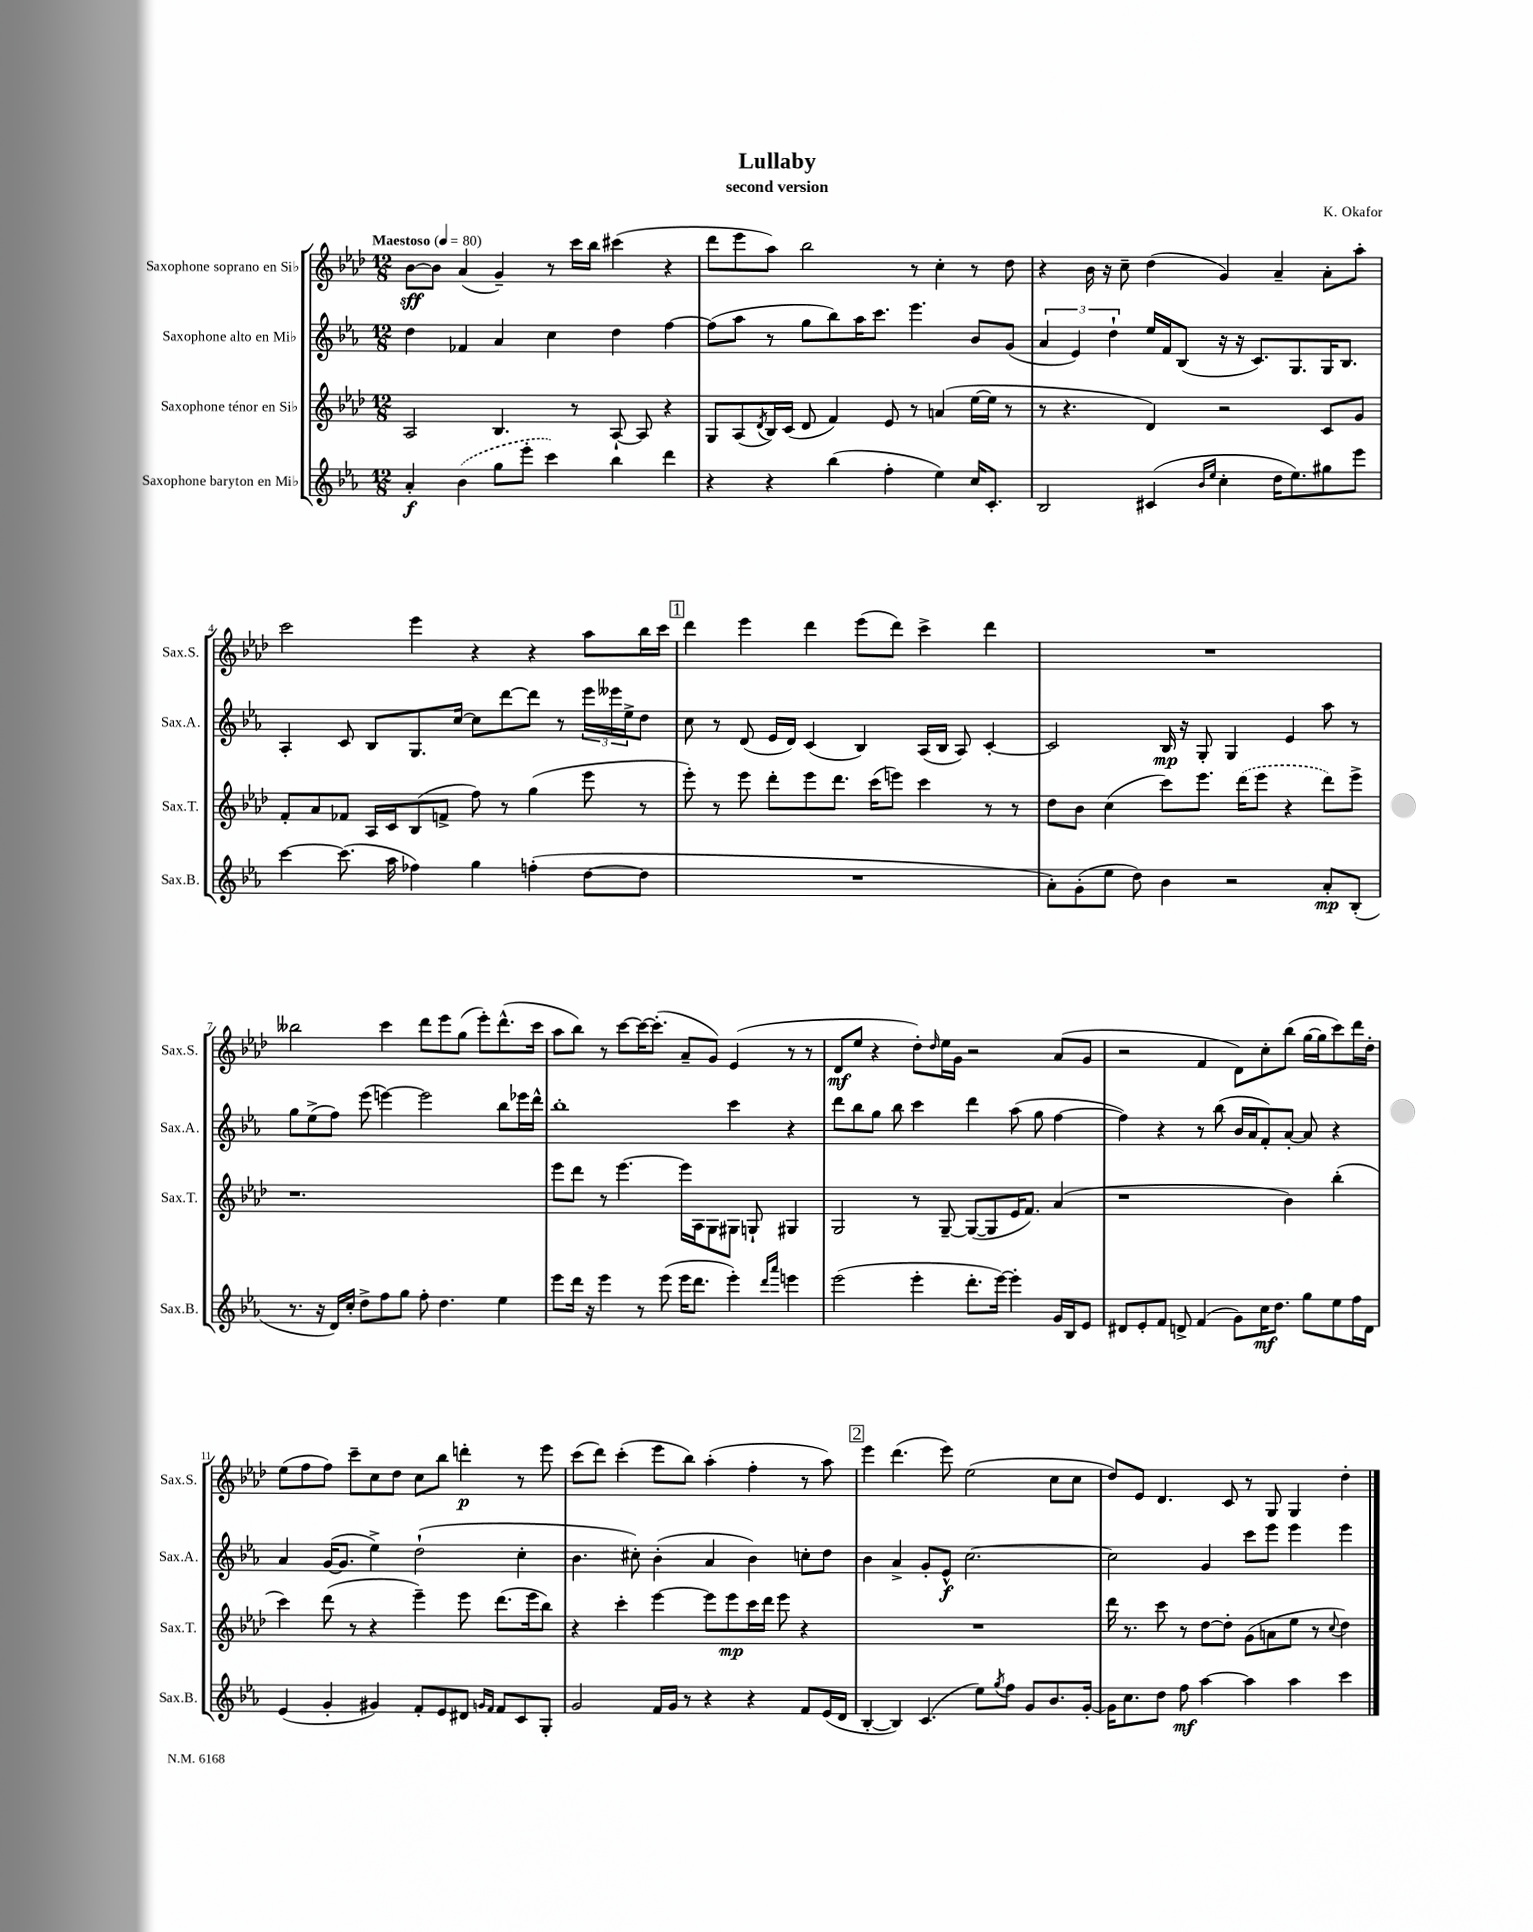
\header { title = "Lullaby" composer = "K. Okafor" subtitle = "second version" }
<<
\new StaffGroup <<
\new Staff = "s0" \with { instrumentName = "Saxophone soprano en Sib" shortInstrumentName = "Sax.S." } {
    \clef treble \key aes \major \numericTimeSignature \time 12/8 \tempo "Maestoso" 4 = 80
    bes'8~\sff bes'8 aes'4( g'4--) r8 c'''16 bes''16 cis'''4( r4 |
    des'''8 ees'''8 aes''8) bes''2 r8 c''4-. r8 des''8 |
    r4 bes'16 r16 c''8-- des''4( g'4) aes'4-- aes'8-. aes''8-. |
    c'''2 ees'''4 r4 r4 aes''8 bes''16 c'''16 |
    \mark \markup { \box "1" } des'''4 ees'''4 des'''4 ees'''8( des'''8) c'''4-> des'''4 |
    R1. |
    beses''2 c'''4 des'''8 ees'''8 g''8( ees'''8-.) des'''8.-^( c'''16 |
    aes''8 bes''8) r8 c'''8~ c'''16~ c'''8.-.( aes'8-- g'8) ees'4( r8 r8 |
    des'8\mf ees''8 r4 des''8-.) \grace { des''16 } ees''16 g'16 r2 aes'8( g'8 |
    r2 f'4 des'8) c''8-. bes''8( g''16~ g''16 c'''8) des'''16 des''16-. |
    ees''8( f''8 f''8) c'''8-- c''8 des''8 c''8 bes''8 d'''4-.\p r8 ees'''8 |
    c'''8( des'''8) c'''4-.( ees'''8 bes''8) aes''4-.( f''4-. r8 aes''8) |
    \mark \markup { \box "2" } ees'''4 des'''4.( ees'''8) ees''2( c''8 c''8 |
    des''8) ees'8 des'4. c'8 r8 g8 g4 des''4-. \bar "|." |
}
\new Staff = "s1" \with { instrumentName = "Saxophone alto en Mib" shortInstrumentName = "Sax.A." } {
    \clef treble \key ees \major \numericTimeSignature \time 12/8
    d''4 fes'4 aes'4 c''4 d''4 f''4~ |
    f''8( aes''8 r8 g''8 bes''8) aes''16 c'''8. ees'''4. bes'8 g'8( |
    \tuplet 3/2 { aes'4 ees'4) d''4-! } ees''16 f'16 bes8( r16 r16 c'8.) g8. g16 bes8. |
    aes4-. c'8 bes8 g8. c''16~ c''8 d'''8~ d'''8 r8 \tuplet 3/2 { ees'''16 eeses'''16 ees''16-> } d''8 |
    \mark \markup { \box "1" } c''8 r8 d'8( ees'16 d'16) c'4( bes4) aes16( bes16 aes8) c'4~-. |
    c'2 bes16\mp r16 g8-. g4 ees'4 aes''8 r8 |
    g''8 ees''8->( f''8) ees'''8( e'''4~) e'''2 bes''8 ees'''16 d'''16-^ |
    bes''1-. c'''4 r4 |
    d'''8 bes''8 g''8 bes''8 c'''4 d'''4 aes''8( g''8 f''4~ |
    f''4) r4 r8 bes''8( bes'16 aes'16 f'8-.) aes'8~-. aes'8 r4 |
    aes'4 g'16~( g'8. ees''4->) d''2-!( c''4-. |
    bes'4. cis''8-.) bes'4-.( aes'4 bes'4) c''8-. d''8 |
    \mark \markup { \box "2" } bes'4 aes'4-> g'8-. ees'8-^\f c''2.~ |
    c''2 g'4 c'''8 ees'''8 ees'''4 ees'''4 \bar "|." |
}
\new Staff = "s2" \with { instrumentName = "Saxophone ténor en Sib" shortInstrumentName = "Sax.T." } {
    \clef treble \key aes \major \numericTimeSignature \time 12/8
    aes2 bes4. r8 aes8~-! aes8 r4 |
    g8 aes8( \acciaccatura { des'8 } bes16) c'16( des'8 f'4) ees'8 r8 a'4( ees''16~ ees''16 r8 |
    r8 r4. des'4) r2 c'8 g'8 |
    f'8-. aes'8 fes'8 aes16 c'16 bes8( f'8-> f''8) r8 g''4( ees'''8 r8 |
    \mark \markup { \box "1" } ees'''8-.) r8 ees'''8 des'''8-. ees'''8 des'''8. c'''16( e'''8) c'''4 r8 r8 |
    des''8 bes'8 c''4( c'''8) ees'''8. \once \slurDashed des'''16( ees'''8 r4 des'''8) ees'''8-> |
    r1. |
    ees'''8 des'''8 r8 ees'''4.~ ees'''16 aes16 g8 gis8 g8-! gis4 |
    g2 r8 g8~-- g8~( g8 ees'16 f'8.) aes'4( |
    r1 bes'4) bes''4-.( |
    c'''4) des'''8( r8 r4 ees'''4--) ees'''8 des'''8.( ees'''16 bes''8) |
    r4 c'''4-. ees'''4~ ees'''8 ees'''8\mp c'''16 des'''16 ees'''8 r4 |
    \mark \markup { \box "2" } R1. |
    des'''16 r8. c'''8 r8 des''8~ des''8-. g'8( a'8 ees''8 r8 \appoggiatura { c''8 } des''4) \bar "|." |
}
\new Staff = "s3" \with { instrumentName = "Saxophone baryton en Mib" shortInstrumentName = "Sax.B." } {
    \clef treble \key ees \major \numericTimeSignature \time 12/8
    aes'4-.\f \once \slurDashed bes'4( g''8 ees'''8-. c'''4) bes''4 d'''4 |
    r4 r4 bes''4( f''4-. ees''4) c''16 c'8.-. |
    bes2 cis'4( \grace { bes'16 ees''16 } c''4-. d''16 ees''8.) gis''8 ees'''8 |
    c'''4~ c'''8.( aes''16 fes''4) g''4 f''4-.( d''8~ d''8 |
    \mark \markup { \box "1" } R1. |
    aes'8-.) g'8-.( ees''8 d''8) bes'4 r2 aes'8-.\mp bes8-.( |
    r8. r16 d'16) c''16-. d''8-> f''8 g''8 f''8-. d''4. ees''4 |
    ees'''8 d'''16 r16 ees'''4 r8 ees'''8( ees'''16 d'''8. ees'''4-.) \grace { d'''16 aes'''16 } e'''4 |
    ees'''2( ees'''4-. d'''8.-. ees'''16~) ees'''4-. g'16 bes16 ees'8 |
    dis'8 ees'8-. f'8 d'8-> f'4( g'8) c''16\mf d''8. g''8 ees''8 f''16 d'16 |
    ees'4( g'4-. gis'4) f'8-. ees'8 dis'8 \grace { g'16 f'16 } f'8 c'8 g8-. |
    g'2 f'16 g'16 r8 r4 r4 f'8 ees'16( d'16 |
    \mark \markup { \box "2" } bes4~-. bes4) c'4.( ees''8) \acciaccatura { g''8 } f''8 g'8 bes'8. g'16~-. |
    g'16 c''8. d''8 f''8\mf aes''4~ aes''4 aes''4 c'''4 \bar "|." |
}
>>
>>
